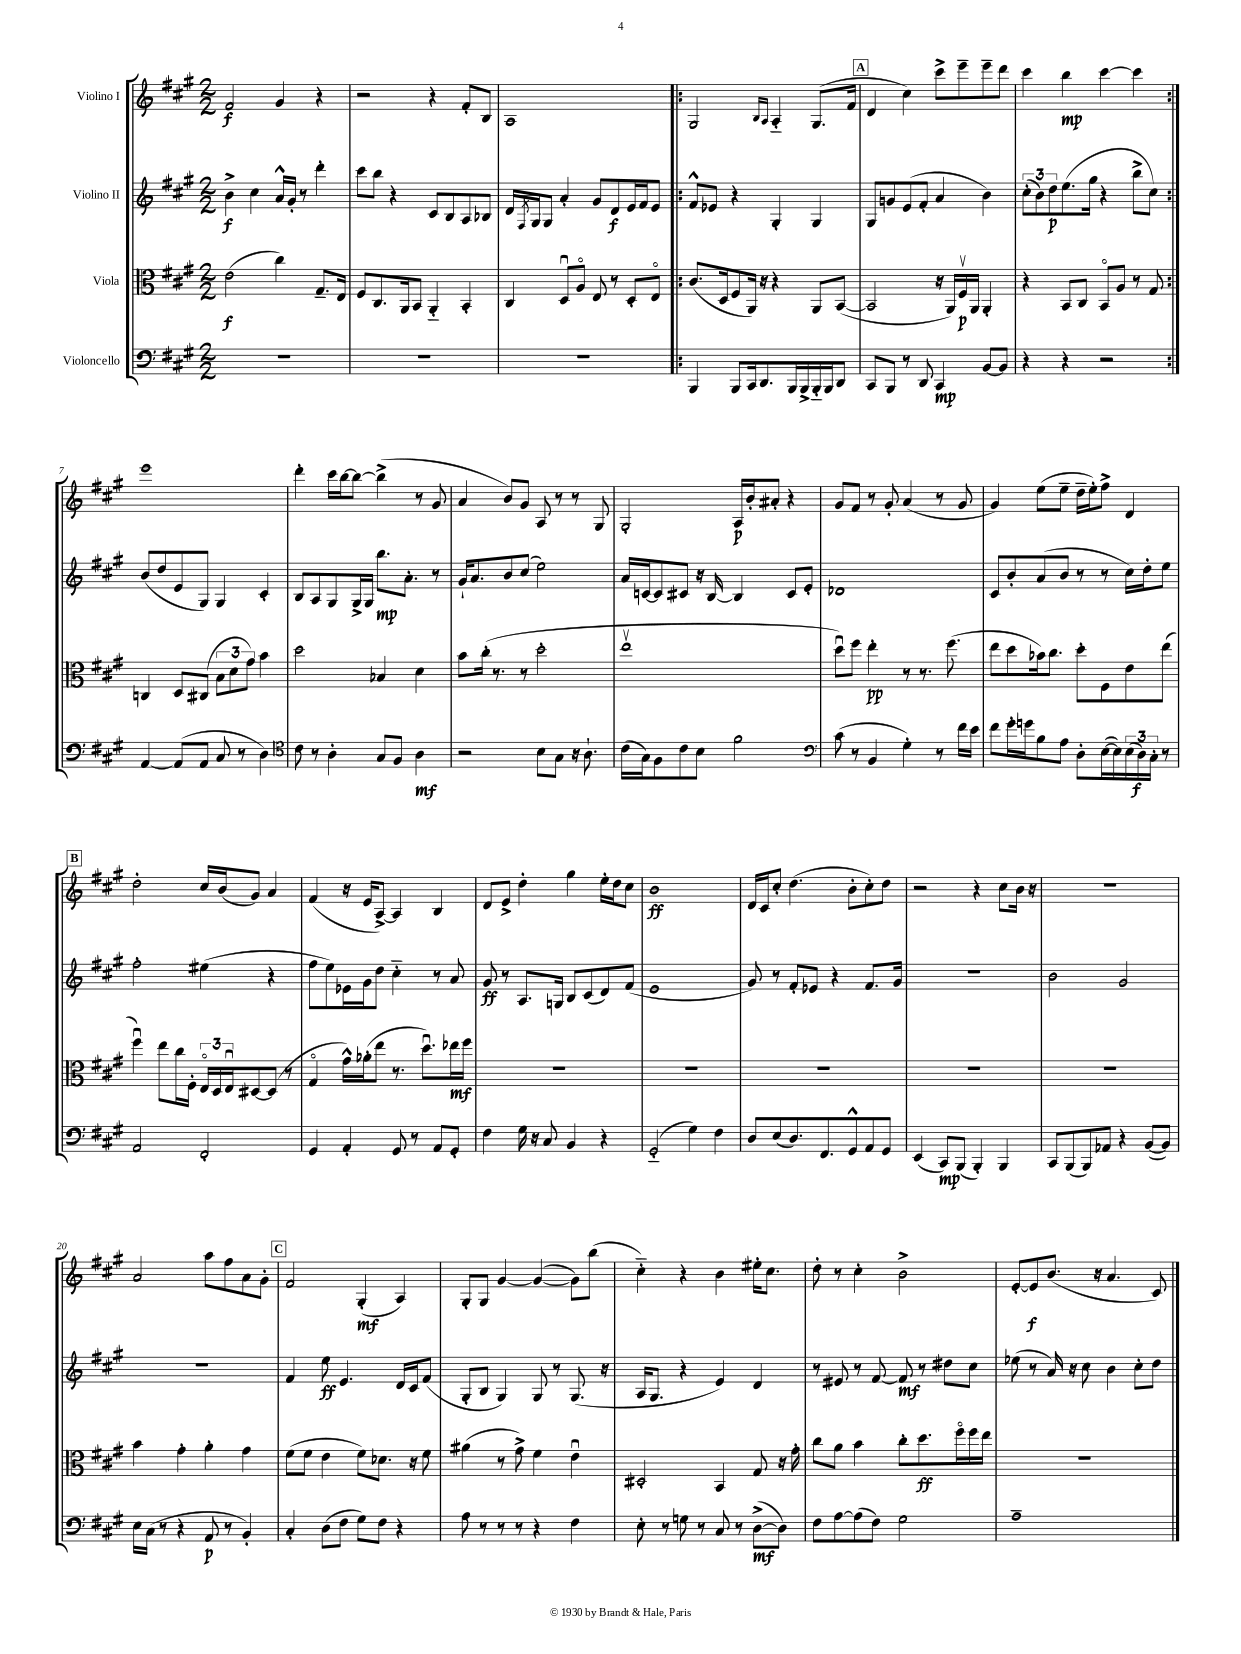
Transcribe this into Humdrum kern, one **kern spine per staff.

**kern	**kern	**kern	**kern
*staff4	*staff3	*staff2	*staff1
*clefF4	*clefC3	*clefG2	*clefG2
*k[f#c#g#]	*k[f#c#g#]	*k[f#c#g#]	*k[f#c#g#]
*M2/2	*M2/2	*M2/2	*M2/2
1r	(2e	4b^	2f#
.	.	4cc#	.
.	4cc#)	16a^^	4g#
.	.	16g#'	.
.	.	8r	.
.	8.G#~	4ddd'	4r
.	16E	.	.
=	=	=	=
1r	8F#	8ccc#	2r
.	8.C#	8bb	.
.	.	4r	.
.	16AA	.	.
.	8BB	.	.
.	4AA'~	8c#	4r
.	.	8B	.
.	4BB'	8A	8f#'
.	.	8B-	8B
=	=	=	=
1r	4C#	16d	1A
.	.	8qF#	.
.	.	16G#	.
.	.	8G#	.
.	8Du	4a'	.
.	8Ao	.	.
.	8E	8g#	.
.	8r	8d	.
.	8D'	16e	.
.	.	16f#	.
.	8Eo	8e	.
=!|:	=!|:	=!|:	=!|:
4BBB	(8.c#	8f#^^	2G#
.	.	8e-	.
.	16D	.	.
8BBB	8F#	4r	.
16CC#	16AA)	.	.
8.DD	16r	.	.
.	.	.	16qqB
.	.	.	16qqA
.	4r	4G#'	4A'~
16BBB	.	.	.
16BBB^	.	.	.
16BBB'~	8AA	4G#	(8.G#
16BBB	.	.	.
8DD	([8BB	.	.
.	.	.	16f#
=	=	=	=
8CC#	2BB]	8G#	4d
8BBB	.	8g	.
8r	.	(8e	4cc#)
8DD	.	8f#'	.
4CC#	16r	4a	8ccc#^
.	16AA)	.	.
.	16F#v	.	8eee~
.	16AA	.	.
[8BB	4AA'	4b)	8eee~
8BB]	.	.	8ddd
=	=	=	=
4r	4r	(12cc#'	4ccc#
.	.	12b)	.
.	.	12dd	.
4r	8BB	(8.ee	4bb
.	8C#	.	.
.	.	16gg#	.
2r	8BBo	4r	[4ccc#
.	8A	.	.
.	8r	8bb^	4ccc#]
.	8G#	8cc#)	.
=:|!	=:|!	=:|!	=:|!
[4AA	4C	(8b	1eee
.	.	8dd	.
(8AA]	8D	8e	.
8AA	(8C#	8G#)	.
8C#	12B	4G#	.
.	12d	.	.
8r	.	.	.
.	12g#)	.	.
4D)	4b	4c#'	.
=	=	=	=
*clefC4	*	*	*
8c#	2dd	8B	4ddd'
8r	.	8A	.
4A'	.	8G#	16ccc#
.	.	.	[16bb
.	.	16G#^	8bb_
.	.	16G#	.
8G#	4B-	8.bb	(4bb^]
8F#	.	.	.
.	.	8.a'	.
4A	4d	.	8r
.	.	8r	8g#
=	=	=	=
2r	8b	16g#`	4a
.	.	8.a	.
.	(16cc#'	.	.
.	8.r	.	.
.	.	8b	8b)
.	8r	(8cc#	8g#
8B	2dd'	2ee)	8A
8G#	.	.	8r
16r	.	.	8r
8.A`	.	.	.
.	.	.	8G#
=	=	=	=
(16c#	1eev	16a	2G#'
16G#)	.	[16c	.
8F#	.	8c]	.
8c#	.	8c#	.
8B	.	16r	.
.	.	[16B	.
2f#	.	4B]	16A
.	.	.	16b'
.	.	.	8a#'
.	.	8c#	4r
.	.	8e'	.
=	=	=	=
*clefF4	*	*	*
(8c#	8ddu)	1d-	8g#
8r	8ff#	.	8f#
4BB	4ee'	.	8r
.	.	.	8g#'
4G#')	8r	.	(4a
.	8.r	.	.
8r	.	.	8r
.	(8.ff#	.	.
16f#	.	.	8g#
16e	.	.	.
=	=	=	=
8f#	8ee	8c#	4g#)
16g#'	8dd	8b'	.
16g	.	.	.
8B	16b-)	(8a	(8ee
.	8.cc#	.	.
8A	.	8b	8ee~
8D'	8dd'	8r	16dd~
.	.	.	16ee')
([16E	8F#	8r	8ff#^
16E])	.	.	.
(24E	8e	16cc#)	4d
24D)	.	.	.
.	.	16dd'	.
24C#'	.	.	.
8r	(8ee	8ee	.
=	=	=	=
2AA	4ff#u)	2ff#'	2dd'
.	8ee	.	.
.	16cc#	.	.
.	16F#'	.	.
2FF#'	24Eo	(4ee#	16cc#
.	24D	.	.
.	.	.	(16b
.	24Eu	.	.
.	[8D#	.	8g#)
.	(8D#]	4r	4a
.	8r	.	.
=	=	=	=
4GG#	4G#o	8ff#	(4f#
.	.	8ee)	.
4AA'	16g#^^)	16e-	16r
.	(16a-'	16g#	16e
.	8ee	8dd	[8A^)
8GG#	8.r	4cc#'~	4A]
8r	.	.	.
.	8.ddu)	.	.
8AA	.	8r	4B
8GG#'	16ee-	8a	.
.	16ff#	.	.
=	=	=	=
4F#	1r	8g#	8d
.	.	8r	8e^
16G#	.	8.A	4dd'
16r	.	.	.
8C#	.	.	.
.	.	16G	.
4BB	.	8B	4gg#
.	.	(8c#	.
4r	.	8d)	16ee'
.	.	.	16dd
.	.	(8f#	8cc#
=	=	=	=
(2GG#'~	1r	1e	1b
4G#)	.	.	.
4F#	.	.	.
=	=	=	=
8D	1r	8g#)	16d
.	.	.	16c#
(8E	.	8r	8cc#'
8.D)	.	8f#'	(4.dd
.	.	8e-	.
8.FF#	.	.	.
.	.	4r	.
8GG#^^	.	.	8b'
8AA	.	8.f#	8cc#')
8GG#	.	.	8dd
.	.	16g#	.
=	=	=	=
(4EE	1r	1r	2r
8CC#)	.	.	.
(8BBB	.	.	.
4BBB')	.	.	4r
4BBB	.	.	8cc#
.	.	.	16b
.	.	.	16r
=	=	=	=
8CC#	1r	2b	1r
(8BBB	.	.	.
8BBB)	.	.	.
8AA-	.	.	.
4r	.	2g#	.
([8BB	.	.	.
8BB])	.	.	.
=	=	=	=
16E	4b	1r	2a
(16C#	.	.	.
8r	.	.	.
4r	4g#'	.	.
8AA	4a'	.	8aa
8r	.	.	8ff#
4BB')	4g#	.	8a
.	.	.	8g#'
=	=	=	=
4C#'	(8f#	4f#	2f#
.	8f#	.	.
(8D	4e	8ee	.
8F#	.	4.e	.
8G#)	8f#)	.	(4G#'
8F#	8.d-	.	.
4r	.	16d	4A)
.	16r	16c#	.
.	8f#	(8f#	.
=	=	=	=
8A	(4a#	8G#'	8G#'
8r	.	8B	8G#
8r	8r	4G#)	[4g#
8r	8g#^)	.	.
4r	4f#	8G#	(4g#_
.	.	8r	.
4F#	4eu	(8.G#	8g#])
.	.	.	(8bb
.	.	16r	.
=	=	=	=
8E'	2D#'	16A	4cc#'~)
.	.	8.G#	.
8r	.	.	.
8G	.	4r	4r
8r	.	.	.
8C#	4BB	4e)	4b
8r	.	.	.
([8D^	8G#	4d	16ee#'
.	.	.	8.cc#
8D])	16r	.	.
.	16g#'	.	.
=	=	=	=
8F#	8cc#	8r	8dd'
[8A	8a	8e#	8r
(8A]	4b	8r	4cc#'
8F#)	.	[8f#	.
2G#	8cc#'	8f#]	2b^
.	8.dd	8r	.
.	.	8dd#	.
.	16ff#o	.	.
.	16ff#	8cc#	.
.	16ee	.	.
=	=	=	=
1A~	1r	(8ee-	[8e'
.	.	8r	8e]
.	.	16a)	(8.b
.	.	16r	.
.	.	8cc#	.
.	.	.	16r
.	.	4b	4.a
.	.	8cc#'	.
.	.	8dd	8c#)
==	==	==	==
*-	*-	*-	*-
